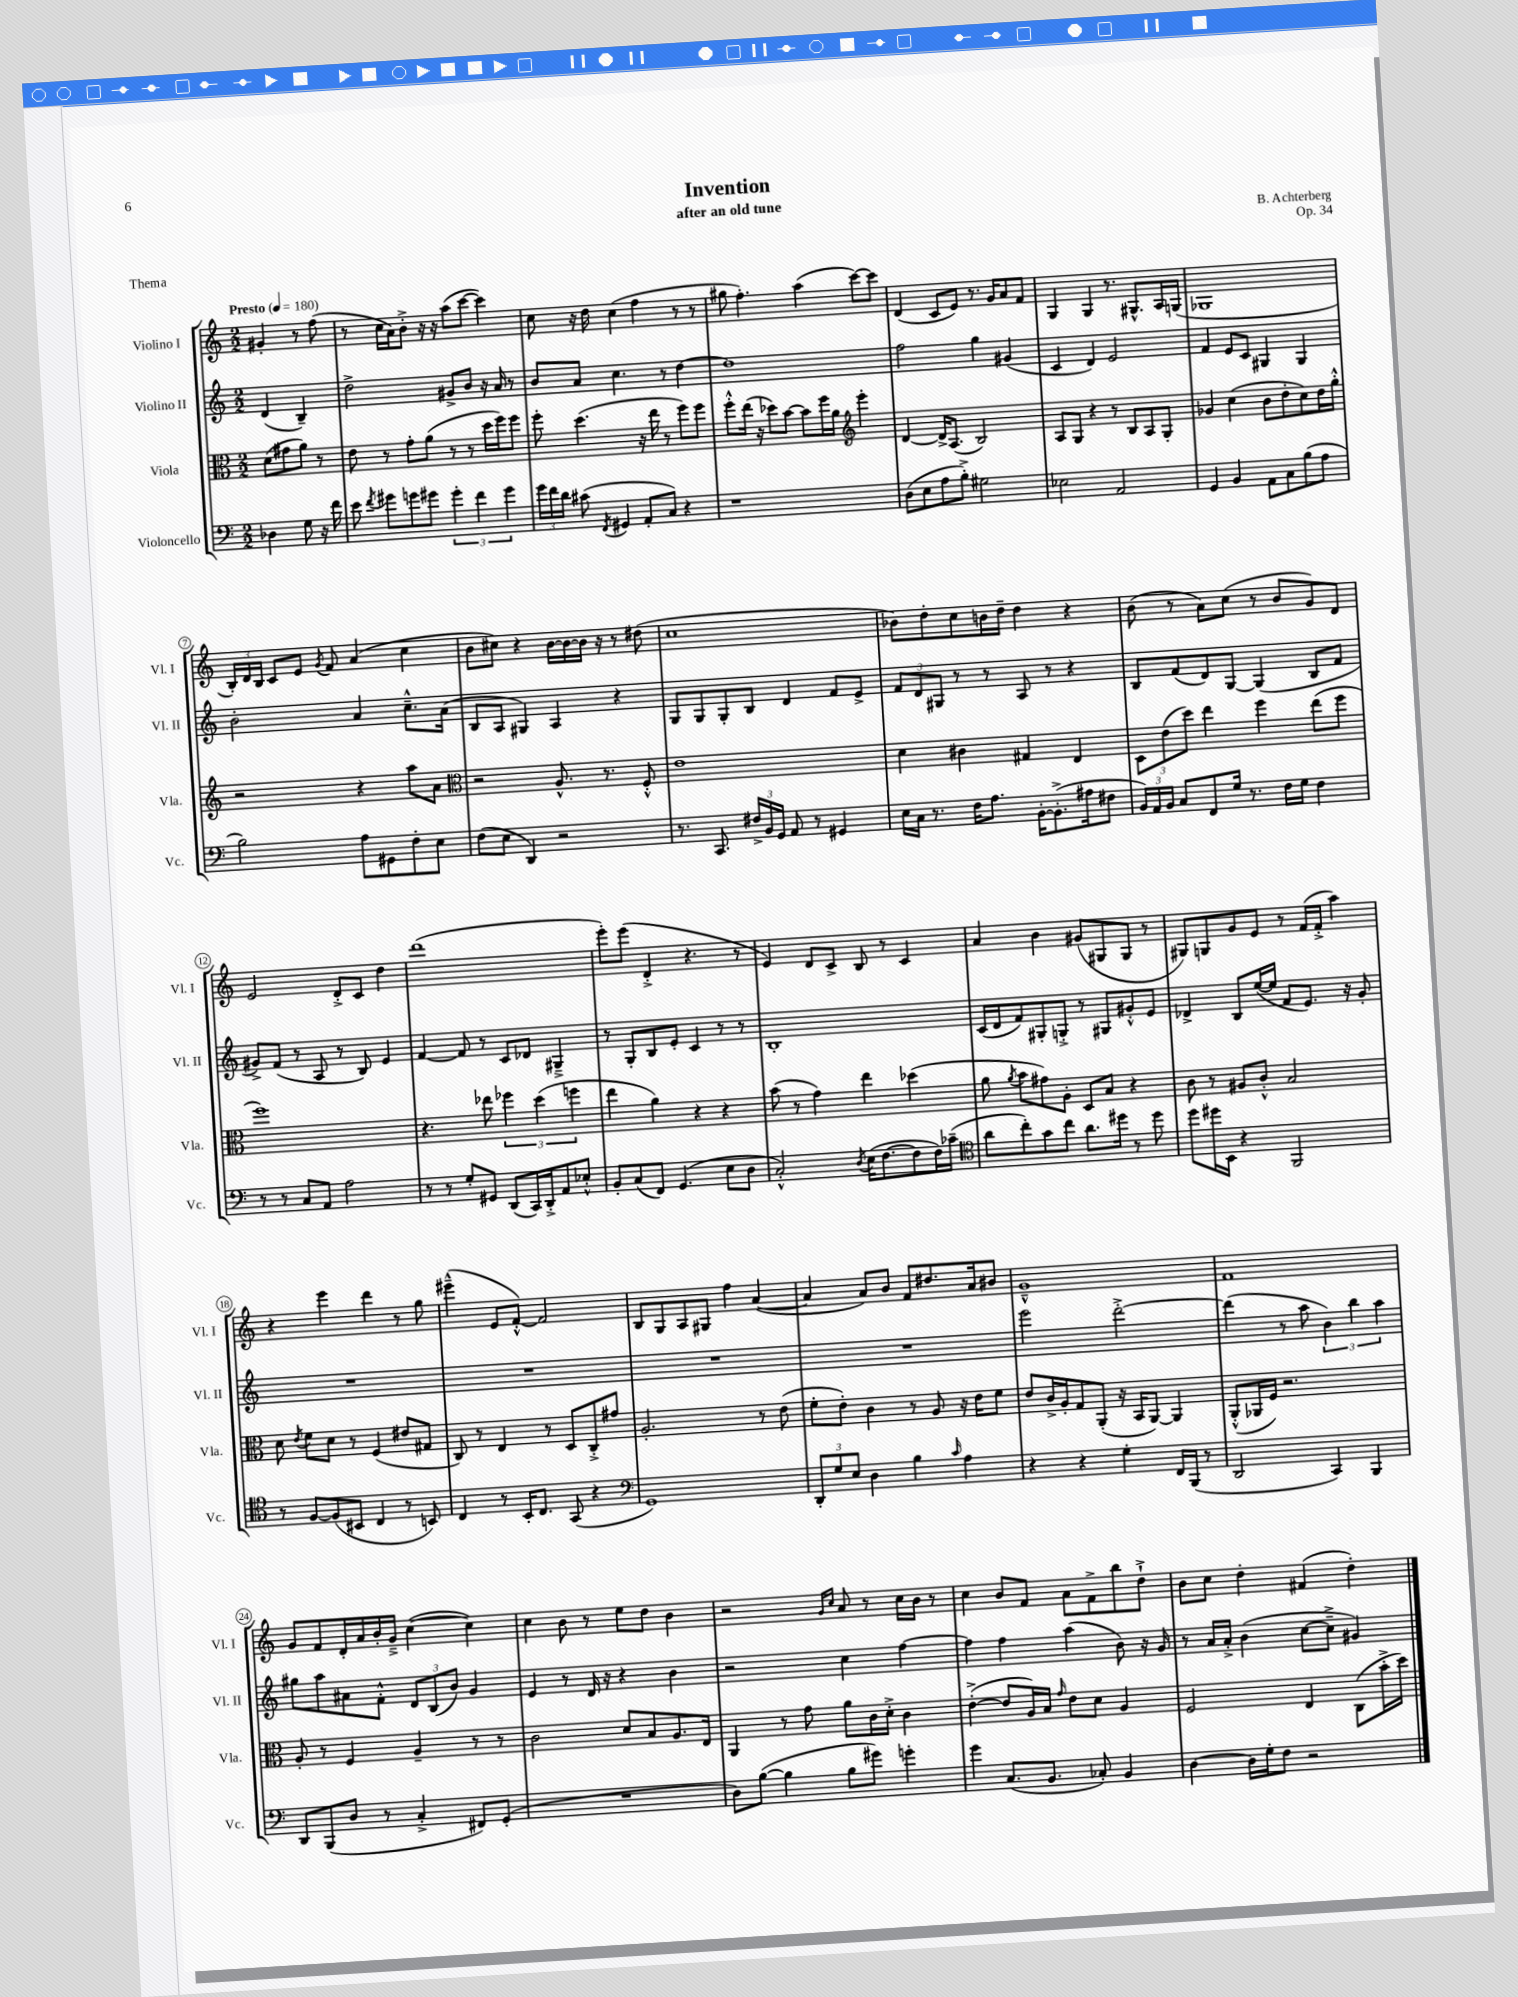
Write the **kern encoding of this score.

**kern	**kern	**kern	**kern
*staff4	*staff3	*staff2	*staff1
*clefF4	*clefC3	*clefG2	*clefG2
*k[]	*k[]	*k[]	*k[]
*M2/2	*M2/2	*M2/2	*M2/2
*MM180	*MM180	*MM180	*MM180
4D-\	(8d\L	(4d/	4g#'/
.	8g#\	.	.
8G\	8a\J)	4B~/)	8r
16r	8r	.	(8ff\
16f\	.	.	.
=	=	=	=
8e\	8e\	2dd^\	8r
8qf/	.	.	.
8g#\L	8r	.	16cc\LL
.	.	.	16a\J)
8g\	8g'\L	.	8b'^\J
8g#\J	(8a\J	.	16r
.	.	.	16r
6g#'\	8r	8g#^/L	(8aa\L
.	8r	8b/J	[8ccc\J
6f\	.	.	.
.	16dd\LL	16r	4ccc\])
.	16ff\J)	16a/	.
6g#\	.	.	.
.	8ff\J	8r	.
=	=	=	=
24g\LL	8ff'\	8b/L	8cc\
24f\	.	.	.
24d\JJ	.	.	.
(8c#\	(4.dd\	8a/J	16r
.	.	.	16dd\
8qFF/	.	.	.
4GG#/	.	4.cc\	(4cc\
8AA'/L	16r	.	4ff\
.	16ee\	.	.
8C/J)	8r	8r	.
4r	8ff\L)	[4dd\	8r
.	8ff\J	.	8r
=	=	=	=
1r	8ff'^^\L	1dd]	8gg#\
.	(16ee\Jk	.	4.ff'\)
.	16r	.	.
.	8dd-\L)	.	.
.	[8b\J	.	.
.	8b\]L	.	(4aa\
.	16ff\L	.	.
.	16a\JJ	.	.
*	*clefG2	*	*
.	4eee'\	.	[8ccc\L)
.	.	.	8ccc\]J
=	=	=	=
(8D\L	[4d/	2ff\	(4d/
8E\	.	.	.
8A\	16d^/]LK	.	8c/L
.	(8.A/J	.	.
8B'^\J)	.	.	8e/J)
2G#\	2B/)	4gg\	8.r
.	.	.	16g/LK
.	.	(4g#/	8a/
.	.	.	8f/J
=	=	=	=
2E-\	8A/L	4c/	4G/
.	8G/J	.	.
.	4r	4d/)	4G/
2AA/	8r	2e/	8.r
.	8B/L	.	.
.	.	.	8.G#^^/L
.	8A/	.	.
.	8G'/J	.	16A/L
.	.	.	(16G/JJ
=	=	=	=
4GG/	4g-/	4f/	1G-
4BB/	(4cc\	8e/L	.
.	.	8c/J	.
8AA\L	8b\L	4G#/	.
8C\	8dd'\	.	.
(8B\	8cc\)	4G#/	.
8A\J	16dd\L	.	.
.	16gg'^^\JJ	.	.
=	=	=	=
2B\)	2r	2b'\	24B'/LL)
.	.	.	24d/
.	.	.	24B/JJ
.	.	.	8c/L
.	.	.	8e/J
.	.	.	8qg/
.	.	.	8f/
8A\L	4r	4a/	(4a/
8GG#\	.	.	.
8F'\	8aa\L	8.cc~^^\L	4cc\
8E\J	8a\J	.	.
.	.	(16a\Jk	.
=	=	=	=
*	*clefC3	*	*
(8F\L	2r	8B/L	8b\L
8E\J	.	8A/J	8cc#\J)
4DD/)	.	4G#/)	4r
2r	8.A^^/	4A/	[16b\LL
.	.	.	16b\_
.	.	.	16b\]JJ
.	8.r	.	16r
.	.	4r	8r
.	8F'^^/	.	(8dd#\
=	=	=	=
8.r	1e	8G/L	1cc
.	.	8G/	.
8.CC/	.	.	.
.	.	8G'/	.
24F#^/LL	.	8B/J	.
24BB/	.	.	.
24GG/JJ	.	.	.
8AA/	.	4d/	.
8r	.	.	.
4GG#/	.	8f/L	.
.	.	8e^/J	.
=	=	=	=
16E\LL	4d\	12f/L	8b-\L)
16C\JJ	.	.	.
.	.	12d/	.
8.r	.	.	8dd'\
.	.	12G#/J	.
.	4c#\	8r	8cc\
16F\LK	.	.	.
8.A\J	.	8r	16b\L
.	.	.	16dd~\JJ
.	4G#/	8A/	4dd\
[16BB'\LK	.	.	.
(8.BB'^\]	.	8r	.
.	4E/	4r	4r
16A#\k	.	.	.
8F#\J	.	.	.
=	=	=	=
24BB/LL)	12D\L	8B/L	(8b\
24AA/	.	.	.
24BB/JJ	(12e\	.	.
8C/L	.	(8f/	8r
.	12dd\J)	.	.
8FF/	4ee\	8d/)	8a\L)
16G/Jk	.	[8G/J	(8cc\J
8.r	.	.	.
.	4ff\	(4G/]	8r
16F\LL	.	.	8b/L
16G\JJ	.	.	.
4F\	(8ee\L	8B/L	8g/)
.	8ff\J	8f/J	8d/J
=	=	=	=
8r	1ff)	8g#^/L)	2e/
8r	.	(8f/J	.
8C/L	.	8r	.
8AA/J	.	8A/	.
2A\	.	8r	8d'^/L
.	.	8B/)	8c/J
.	.	4e/	4dd\
=	=	=	=
8r	4.r	[4f/	(1ddd
8r	.	.	.
8G'/L	.	8f/]	.
8GG#/J	8ee-\	8r	.
(8DD/L	6ff-\	8c/L	.
16CC/L)	.	8d-/J	.
.	(6dd\	.	.
16DD'^/J	.	.	.
8AA/	.	4G#~^/	.
.	6ff\	.	.
8E-'^^/J	.	.	.
=	=	=	=
8BB'/L	4ee\	8r	8eee'\L)
(8C/	.	8G'/L	(8eee\J
8FF/J)	4a\)	8B/	4d'^/
(4.GG/	.	8e'/J	.
.	4r	4c/	4.r
8E\L	4r	8r	.
8D\J	.	8r	8r
=	=	=	=
2C'^^/)	(8b\	1B'	4e/)
.	8r	.	.
.	4g\)	.	8d/L
.	.	.	8c^/J
8qD/	.	.	.
(16E\LK	4ee\	.	8B/
[8.F\	.	.	.
.	.	.	8r
8F\]	(4dd-\	.	4c/
16F\L)	.	.	.
(16c-~\JJ	.	.	.
=	=	=	=
*clefC4	*	*	*
8a\L	8a\	(16c/LL	4a/
.	.	16d/J	.
.	8qa/	.	.
8cc'\)	8b\L	8f/)	.
8g\	8g#\)	8G#'/	4b\
8cc\J	8A'\J	8G'^/J	.
8.a\L	8D/L	8r	(8g#/L
.	8B/J	8G#/L	8G#/
16dd#\Jk	.	.	.
8r	4r	8g#'^^/	8G#/J
8dd#\	.	8e/J	8r
=	=	=	=
8dd\L	8c\	4d-^/	8G#/L)
16dd#\L	8r	.	8G/
16BB\JJ	.	.	.
4r	8A#/L	8B/L	8g/
.	8c'^^/J	([16ee/L	8e/J
.	.	16ee/]JJ	.
2FF/	2B/	8f/L	8r
.	.	8.e/J)	(16f/LL
.	.	.	16f'^/JJ
.	.	.	4aa\)
.	.	16r	.
.	.	8g'/	.
=	=	=	=
8r	8d\	1r	4r
.	8qe/	.	.
[8F/L	8f\L	.	.
(8F/]	8d\J	.	4eee\
8BB#/J	8r	.	.
4C/	(4F/	.	4ddd\
8r	8e#/L	.	8r
8BB/)	8G#/J	.	8gg\
=	=	=	=
4C/	8C/)	1r	(4eee#~^^\
.	8r	.	.
8r	4E/	.	8e/L
16BB'/LK	.	.	[8f'^^/J)
8.C/J	.	.	.
.	8r	.	2f/]
(8GG/	8D/L	.	.
4r	8C'^/	.	.
.	8g#/J	.	.
=	=	=	=
*clefF4	*	*	*
1GG)	2.A'/	1r	8B/L
.	.	.	8G/
.	.	.	8A/
.	.	.	8G#/J
.	.	.	4ff\
.	8r	.	([4a/
.	(8e\	.	.
=	=	=	=
12DD'/L	8f'\L	1r	4a/]
12G/	.	.	.
.	8e'\J)	.	.
12E/J	.	.	.
4D\	4c\	.	8a/L)
.	.	.	8b/J
4B\	8r	.	8f/L
.	8A/	.	8.dd#/
16qqc/	.	.	.
4A\	16r	.	.
.	16e\LK	.	16a/k
.	8f\J	.	8b#/J
=	=	=	=
4r	8e/L	2eee\	1g~^^
.	16c^/L	.	.
.	16A'/J	.	.
4r	8G/	.	.
.	(8AA'/J	.	.
4G'\	16r	[2ddd'^\	.
.	16BB/LK	.	.
.	[8AA/J)	.	.
16FF/LL	4AA/]	.	.
(16BBB/JJ	.	.	.
8r	.	.	.
=	=	=	=
2DD/	(8AA'^^/L	(4ddd\]	1f
.	16AA-/L	.	.
.	16F/JJ)	.	.
.	2.r	8r	.
.	.	8aa\	.
4CC/)	.	6b\)	.
.	.	6bb\	.
4BBB/	.	.	.
.	.	6aa\	.
=	=	=	=
8DD/L	8A'/	8gg#\L	8g/L
(8BBB/	8r	8aa\	8f/
8D/J	4F/	8a#\	16d'/L
.	.	.	16a/
8r	.	8f'^^\J	16b'/
.	.	.	16g~^/JJ
4C'^/	4A~/	12d/L	([4cc\
.	.	(12B/	.
.	.	12b/J)	.
8FF#/L)	8r	4g/	4cc\])
(8GG'/J	8r	.	.
=	=	=	=
1r	2c\	4e/	4cc\
.	.	8r	8b\
.	.	16d/	8r
.	.	16r	.
.	8d/L	4r	8ee\L
.	8B/	.	8dd\J
.	8.A/	4b\	4b\
.	16E/Jk	.	.
=	=	=	=
8D\L)	4AA/	2r	2r
([8B\J	.	.	.
4B\]	8r	.	.
.	8g\	.	.
.	.	.	16qqg/LL
.	.	.	16qqcc/JJ
8B\L	8a\L	4cc\	8a/
8g#\J)	16c\L	.	8r
.	16d'^\JJ	.	.
4g'\	4c\	[4ff\	16cc\LL
.	.	.	16b\JJ
.	.	.	8r
=	=	=	=
4g\	([4e'^\	4ff\]	4cc\
(8.C/L	8e/]L	4ff\	8b/L
.	16A/L)	.	8f/J
8.BB/J	16B/JJ	.	.
.	16qqg/	.	.
.	8e\L	(4aa\	8a\L
8C-'/)	8d\J	.	8f^\
4BB/	4A/	8b\)	8bb\
.	.	16r	8dd`^\J
.	.	16g/	.
=	=	=	=
[4D\	2F/	8r	8b\L
.	.	16a/LL	8cc\J
.	.	16a'^/JJ	.
16D\]LL	.	(4b\	4dd'\
16G'\J	.	.	.
8F\J	.	.	.
2r	4E/	[8cc\L	(4f#/
.	.	8cc~^\]J	.
.	(8C\L	4g#/)	4dd'\)
.	16b'^\L	.	.
.	16dd\JJ)	.	.
==	==	==	==
*-	*-	*-	*-
